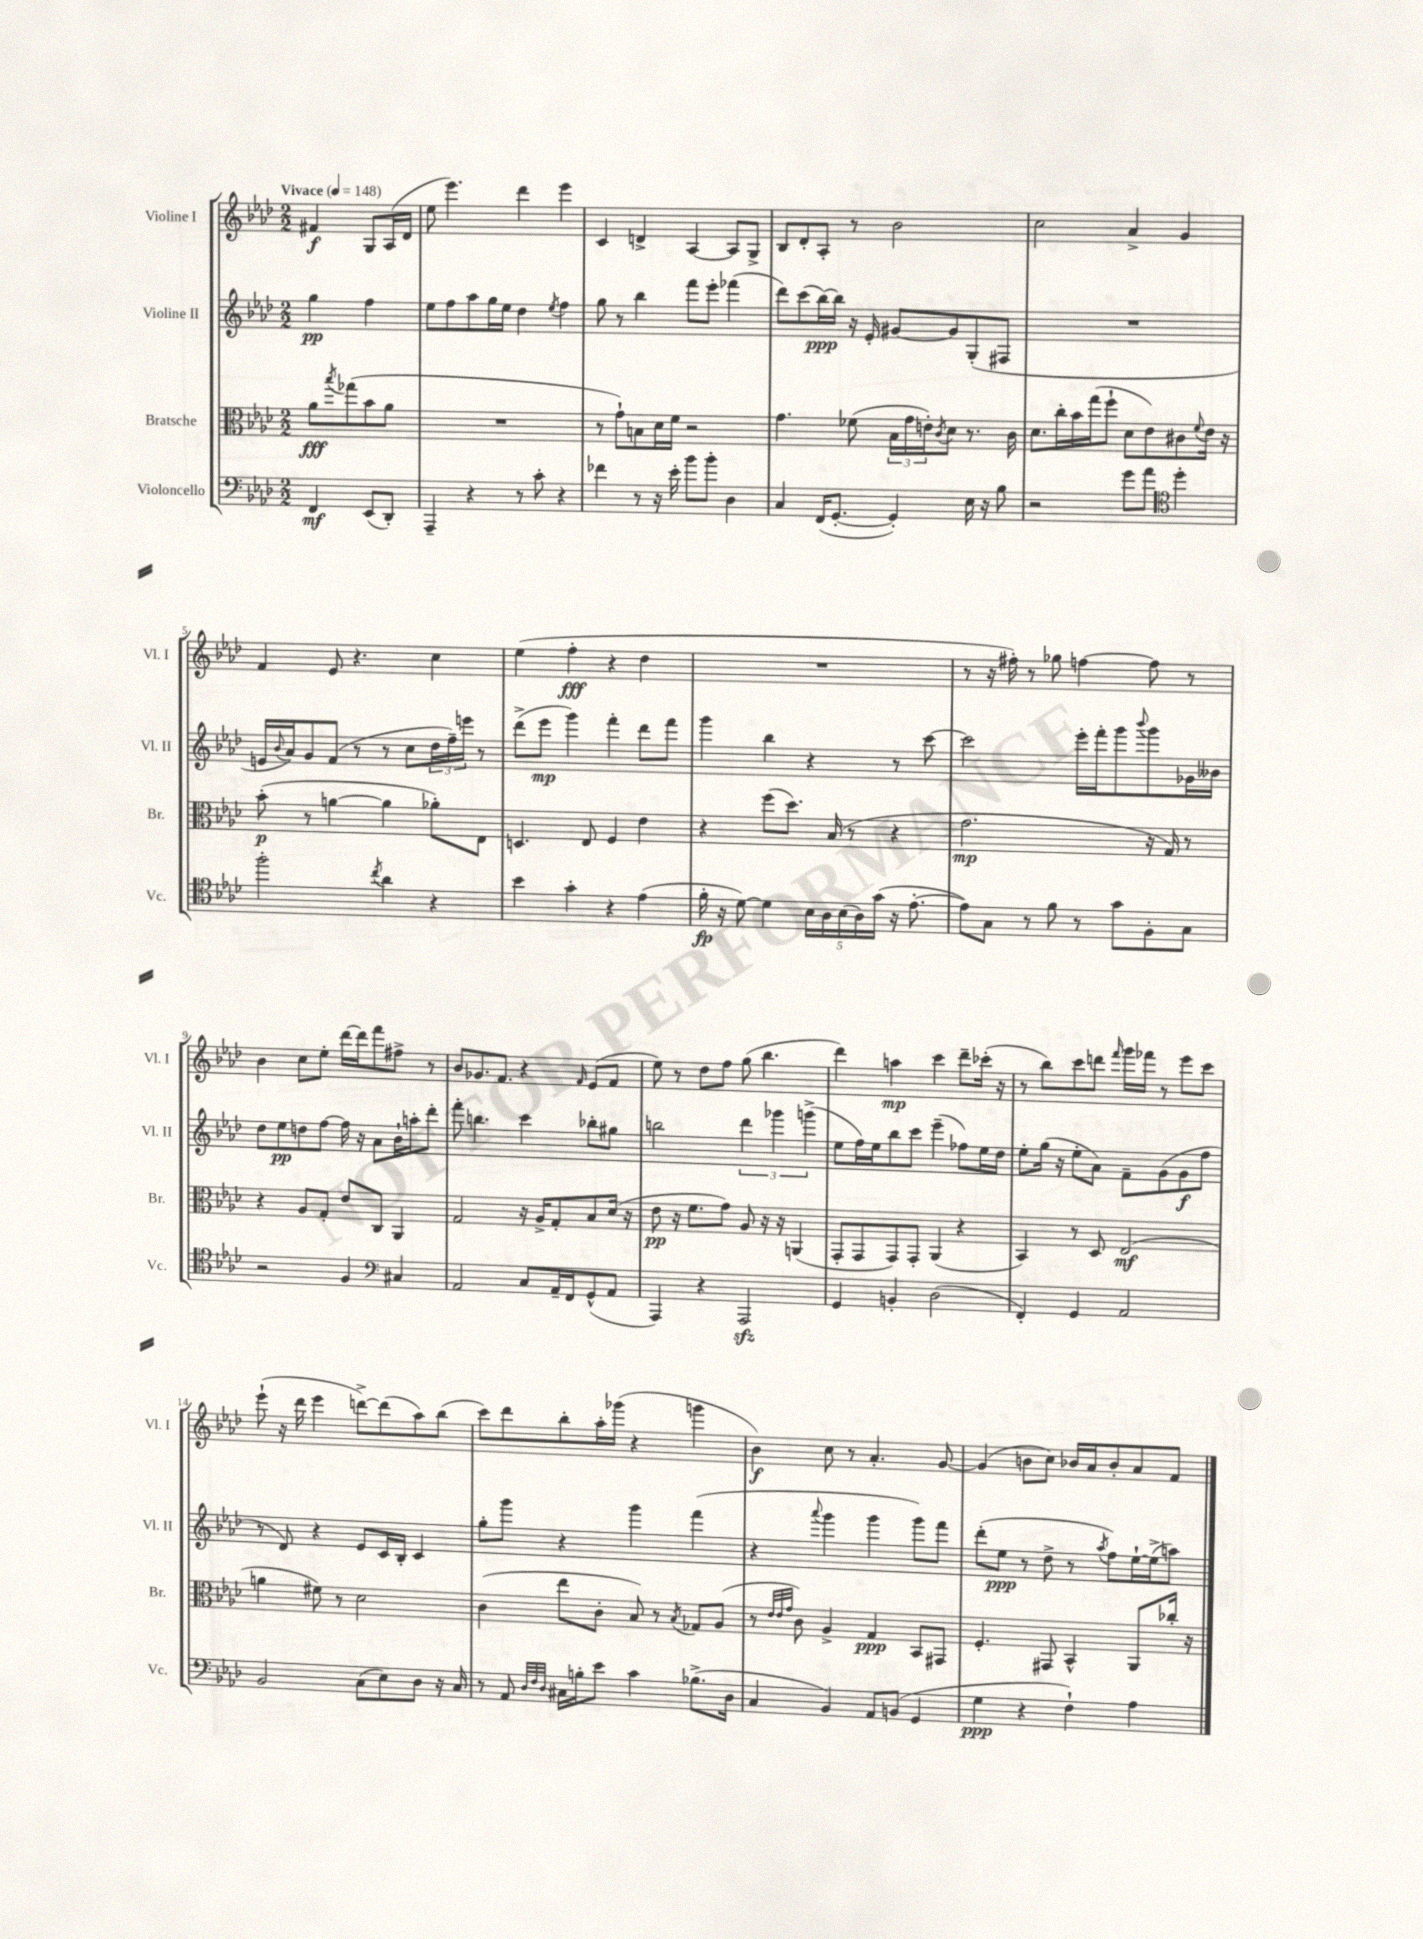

**kern	**dynam	**kern	**dynam	**kern	**dynam	**kern	**dynam
*part4	*part4	*part3	*part3	*part2	*part2	*part1	*part1
*staff4	*staff4	*staff3	*staff3	*staff2	*staff2	*staff1	*staff1
*I"Violoncello	*	*I"Bratsche	*	*I"Violine II	*	*I"Violine I	*
*I'Vc.	*	*I'Br.	*	*I'Vl. II	*	*I'Vl. I	*
*clefF4	*	*clefC3	*	*clefG2	*	*clefG2	*
*k[b-e-a-d-]	*	*k[b-e-a-d-]	*	*k[b-e-a-d-]	*	*k[b-e-a-d-]	*
*M2/2	*	*M2/2	*	*M2/2	*	*M2/2	*
*MM148	*	*MM148	*	*MM148	*	*MM148	*
=	=	=	=	=	=	=	=
!	!	!	!	!	!	!LO:TX:a:B:t=Vivace	!
4FF/	mf	8a-\L	fff	4gg\	pp	4f#X/	f
.	.	8qbb-/	.	.	.	.	.
.	.	(8gg-X\	.	.	.	.	.
(8EE-/L	.	8b-\	.	4ff\	.	8G/L	.
8DD-'/J)	.	8a-\J	.	.	.	(16A-/L	.
.	.	.	.	.	.	16d-/JJ	.
=1	=1	=1	=1	=1	=1	=1	=1
4AAA-~/	.	1r	.	8ee-\L	.	8ee-\	.
.	.	.	.	8ff\	.	4.eee-\)	.
4r	.	.	.	8aa-\	.	.	.
.	.	.	.	16gg\L	.	.	.
.	.	.	.	16ee-\JJ	.	.	.
8r	.	.	.	4dd-\	.	4ddd-\	.
8c'\	.	.	.	.	.	.	.
.	.	.	.	8qee-/	.	.	.
4r	.	.	.	4ff\	.	4eee-\	.
=2	=2	=2	=2	=2	=2	=2	=2
4f-X\	.	8r	.	8gg\	.	4c/	.
.	.	8g`\L)	.	8r	.	.	.
8r	.	8Bn\	.	4bb-\	.	4dn^/	.
16r	.	16d-\L	.	.	.	.	.
16e-'\	.	16f\JJ	.	.	.	.	.
8b-\L	.	2r	.	8fff\L	.	[4A-/	.
8b-'\J	.	.	.	8eee-'\J	.	.	.
4D-\	.	.	.	(4fff-X\	.	8A-/L]	.
.	.	.	.	.	.	8G^/J	.
=3	=3	=3	=3	=3	=3	=3	=3
4C/	.	4.g\	.	8ddd-\L)	.	8B-/L	.
.	.	.	.	(8ccc\	.	8d-'/	.
(16FF/KL	.	.	.	[16bb-\L)	ppp	8A-'/J	.
[8.GG'/J	.	.	.	16bb-\JJ]	.	.	.
.	.	(8f-X\	.	16r	.	8r	.
.	.	.	.	16e-'/	.	.	.
4GG'/])	.	24B-\LL	.	[8g#X/L	.	2b-\	.
.	.	24g\	.	.	.	.	.
.	.	24en'\J)	.	.	.	.	.
.	.	8qc/	.	.	.	.	.
.	.	8d-\J	.	8g#/]	.	.	.
16E-\	.	8.r	.	(8G'/	.	.	.
16r	.	.	.	.	.	.	.
8B-\	.	.	.	8F#X/J	.	.	.
.	.	16c\	.	.	.	.	.
=4	=4	=4	=4	=4	=4	=4	=4
2r	.	8.d-\L	.	1r	.	2cc\	.
.	.	16cc'\L	.	.	.	.	.
.	.	16b-\	.	.	.	.	.
.	.	(16gg\J	.	.	.	.	.
.	.	8ff`\J	.	.	.	.	.
8g\L	.	8d-\L	.	.	.	4a-^/	.
8a-\J	.	8e-\)	.	.	.	.	.
*clefC4	*	*	*	*	*	*	*
4dd-'\	.	8c#X\	.	.	.	4g/	.
.	.	8qqf/	.	.	.	.	.
.	.	16e-\Jk	.	.	.	.	.
.	.	16r	.	.	.	.	.
!!LO:LB:g=z
=5	=5	=5	=5	=5	=5	=5	=5
2ff'\	.	(8b-'\	p	16en/LL	.	4f/	.
.	.	.	.	8qqb-/	.	.	.
.	.	.	.	16a-/J)	.	.	.
.	.	8r	.	8g/	.	.	.
.	.	[4an\	.	(8f/J	.	8e-/	.
.	.	.	.	8r	.	4.r	.
8qcc/	.	.	.	.	.	.	.
4a-\	.	4a\]	.	8r	.	.	.
.	.	.	.	8cc\L	.	.	.
4r	.	8a-X'\L)	.	24dd-\L	.	4cc\	.
.	.	.	.	24ff~\)	.	.	.
.	.	.	.	24eeen\JJ	.	.	.
.	.	8E-\J	.	8r	.	.	.
=6	=6	=6	=6	=6	=6	=6	=6
4b-\	.	4.Dn/	.	(8ddd-^\L	.	(4ee-\	.
.	.	.	.	8eee-\J	mp	.	.
4g'\	.	.	.	4ggg\)	.	4ff'\	fff
.	.	8E-/	.	.	.	.	.
4r	.	4F/	.	4fff'\	.	4r	.
(4e-\	.	4e-\	.	8ddd-\L	.	4dd-\	.
.	.	.	.	8fff\J	.	.	.
=7	=7	=7	=7	=7	=7	=7	=7
16f'\	fp	4r	.	4ggg\	.	1r	.
16r	.	.	.	.	.	.	.
[8d-\)	.	.	.	.	.	.	.
4d-\]	.	(8ff\L	.	4bb-\	.	.	.
.	.	8.dd-\J)	.	.	.	.	.
20B-\LL	.	.	.	4r	.	.	.
20A-\	.	.	.	.	.	.	.
.	.	(16B-/	.	.	.	.	.
(20B-\	.	.	.	.	.	.	.
.	.	8r	.	.	.	.	.
20A-\)	.	.	.	.	.	.	.
(20g\JJ	.	.	.	.	.	.	.
16r	.	4r	.	8r	.	.	.
[8.e-'\	.	.	.	.	.	.	.
.	.	.	.	[8ccc\	.	.	.
=8	=8	=8	=8	=8	=8	=8	=8
8e-\L])	.	2.g\	mp	2ccc\]	.	8r	.
8G\J	.	.	.	.	.	16r	.
.	.	.	.	.	.	16ff#X'\)	.
8r	.	.	.	.	.	8r	.
8f\	.	.	.	.	.	8gg-X\	.
8r	.	.	.	16eee-'\LL	.	[4ffn\	.
.	.	.	.	16fff'\J	.	.	.
8g\L	.	.	.	8ggg\	.	.	.
.	.	.	.	8qqbbb-/	.	.	.
8F'\	.	16r	.	8ggg\	.	8ff\]	.
.	.	16G/)	.	.	.	.	.
8G\J	.	8r	.	16g-X\L	.	8r	.
.	.	.	.	16b--X\JJ	.	.	.
!!LO:LB:g=z
=9	=9	=9	=9	=9	=9	=9	=9
2r	.	4r	.	8dd-\L	.	4b-\	.
.	.	.	.	8ee-\	pp	.	.
.	.	8A-/L	.	8ddn\	.	8cc\L	.
.	.	8G'/J	.	[8ff\J	.	8ee-'\J	.
4F/	.	8e-/L	.	16ff\]	.	[16ddd-\LL	.
.	.	.	.	16r	.	16ddd-\J]	.
.	.	8C/J	.	8a-\L	.	8fff\	.
*clefF4	*	*	*	*	*	*	*
4C#X/	.	4AA-/	.	16b-`\L	.	8ff#X^\J	.
.	.	.	.	16aan'\J	.	.	.
.	.	.	.	8ddd-'\J	.	8r	.
=10	=10	=10	=10	=10	=10	=10	=10
2AA-/	.	2G/	.	8fff'\	.	8b-/L	.
.	.	.	.	4.bbn\	.	8.g-X/	.
.	.	.	.	.	.	8.f/J	.
8C/L	.	16r	.	4ccc\	.	4r	.
.	.	16A-^/KL	.	.	.	.	.
16AA-~/L	.	8G'/	.	.	.	.	.
16FF/J	.	.	.	.	.	.	.
.	.	.	.	.	.	16qqf/	.
(8GG^^/	.	8B-/	.	8bb-X'\L	.	(8e-/L	.
8AA-/J	.	(16d-/Jk	.	8gg#X\J	.	8f/J	.
.	.	16r	.	.	.	.	.
=11	=11	=11	=11	=11	=11	=11	=11
4AAA-/)	.	8e-\	pp	2bbn\	.	8ee-\)	.
.	.	16r	.	.	.	8r	.
.	.	8.f\L	.	.	.	.	.
4r	.	.	.	.	.	8dd-\L	.
.	.	8g\J)	.	.	.	8ff\J	.
2AAA-zz/	.	8A-/	.	6ddd-\	.	(8gg\	.
.	.	16r	.	.	.	4.bb-\	.
.	.	.	.	6ggg-X\	.	.	.
.	.	16r	.	.	.	.	.
.	.	(4AAn/	.	.	.	.	.
.	.	.	.	(6gggn^\	.	.	.
=12	=12	=12	=12	=12	=12	=12	=12
4GG/	.	8GG'/L	.	8ee-\L	.	4ddd-\)	.
.	.	8GG/	.	16ff\L)	.	.	.
.	.	.	.	16ee-\J	.	.	.
4BBn'/	.	8GG/)	.	8bb-\	.	4aan\	mp
.	.	8GG'/J	.	8ccc\J	.	.	.
(2D-\	.	(4AA-/	.	(4eee-~\	.	4ccc\	.
.	.	4r	.	8ff-X\L)	.	8ddd-~\L	.
.	.	.	.	16ee-\L	.	(16ccc-X'\Jk	.
.	.	.	.	16dd-\JJ	.	16r	.
=13	=13	=13	=13	=13	=13	=13	=13
4FF'/)	.	4BB-/)	.	8ee-'\L	.	8r	.
.	.	.	.	(16gg\Jk	.	8bb-\L)	.
.	.	.	.	16r	.	.	.
4GG/	.	8r	.	8ee-'\L	.	8ccc\	.
.	.	8D-/	.	8a-\J)	.	8dddn\J	.
.	.	.	.	.	.	16qqfff/	.
2AA-/	.	(2E-/	mf	8f~\L	.	16ggg\LL	.
.	.	.	.	.	.	16fff-X\JJ	.
.	.	.	.	(8g\	.	8r	.
.	.	.	.	8g\	f	8eee-\L	.
.	.	.	.	8ff\J	.	8ccc\J	.
!!LO:LB:g=z
=14	=14	=14	=14	=14	=14	=14	=14
2BB-/	.	4an\	.	8r	.	(8eee-`\	.
.	.	.	.	8d-/)	.	16r	.
.	.	.	.	.	.	16ddd-\	.
.	.	8f#X\)	.	4r	.	4eee-\	.
.	.	8r	.	.	.	.	.
(8C\L	.	2d-\	.	8e-/L	.	[8dddn^\L)	.
8E-\)	.	.	.	16c/L	.	(8ddd\]	.
.	.	.	.	16B-'/JJ	.	.	.
8D-\J	.	.	.	4c/	.	8aa-\)	.
16r	.	.	.	.	.	(8bb-\J	.
16C/	.	.	.	.	.	.	.
=15	=15	=15	=15	=15	=15	=15	=15
8r	.	(4c\	.	8gg'\L	.	8ccc\L)	.
8AA-/	.	.	.	8ggg\J	.	8ddd-\	.
32qqD-/LLL	.	.	.	.	.	.	.
32qqF/	.	.	.	.	.	.	.
32qqD-/JJJ	.	.	.	.	.	.	.
16C#X\LL	.	8ee-\L	.	4r	.	8bb-'\	.
16Bn'\J	.	.	.	.	.	.	.
8e-\J	.	8c'\J	.	.	.	16aa-'\L	.
.	.	.	.	.	.	(16ggg-X\JJ	.
4c\	.	8B-/)	.	4ggg\	.	4r	.
.	.	8r	.	.	.	.	.
.	.	8qB-/	.	.	.	.	.
(8.B-X^\L	.	8G-X/L	.	(4fff\	.	4gggn\	.
.	.	(8A-/J	.	.	.	.	.
16D-\Jk	.	.	.	.	.	.	.
=16	=16	=16	=16	=16	=16	=16	=16
4C/	.	8r	.	4r	.	4b-\)	f
.	.	32qqe-/LLL	.	.	.	.	.
.	.	32qqe-/	.	.	.	.	.
.	.	32qqg/JJJ	.	.	.	.	.
.	.	8c\)	.	.	.	.	.
.	.	.	.	8qqaaa-/	.	.	.
4BB-/)	.	4A-^/	.	4ggg\	.	8cc\	.
.	.	.	.	.	.	8r	.
8AA-/L	.	4G/	ppp	4ggg\	.	4.a-'/	.
(8BBn/J	.	.	.	.	.	.	.
4GG/	.	8BB-/L	.	8ggg\L)	.	.	.
.	.	8GG#X/J	.	8fff\J	.	[8g/	.
=17	=17	=17	=17	=17	=17	=17	=17
4G\	ppp	4.F'/	.	(8ddd-'\L	.	(4g/]	.
.	.	.	.	8ee-\J	ppp	.	.
4r	.	.	.	8r	.	8bn\L	.
.	.	8GG#X/	.	8dd-^\	.	8cc\J)	.
4F`\)	.	4BB-^^/	.	8r	.	16b-X/LL	.
.	.	.	.	.	.	16a-/J	.
.	.	.	.	8qaa-/	.	.	.
.	.	.	.	8ff\L)	.	8b-'/	.
4A-\	.	8AA-/L	.	[16ee-`\L	.	8a-/	.
.	.	.	.	(16ee-^\J]	.	.	.
.	.	16cc-X'/Jk	.	8aan\J)	.	8f/J	.
.	.	16r	.	.	.	.	.
==	==	==	==	==	==	==	==
*-	*-	*-	*-	*-	*-	*-	*-
